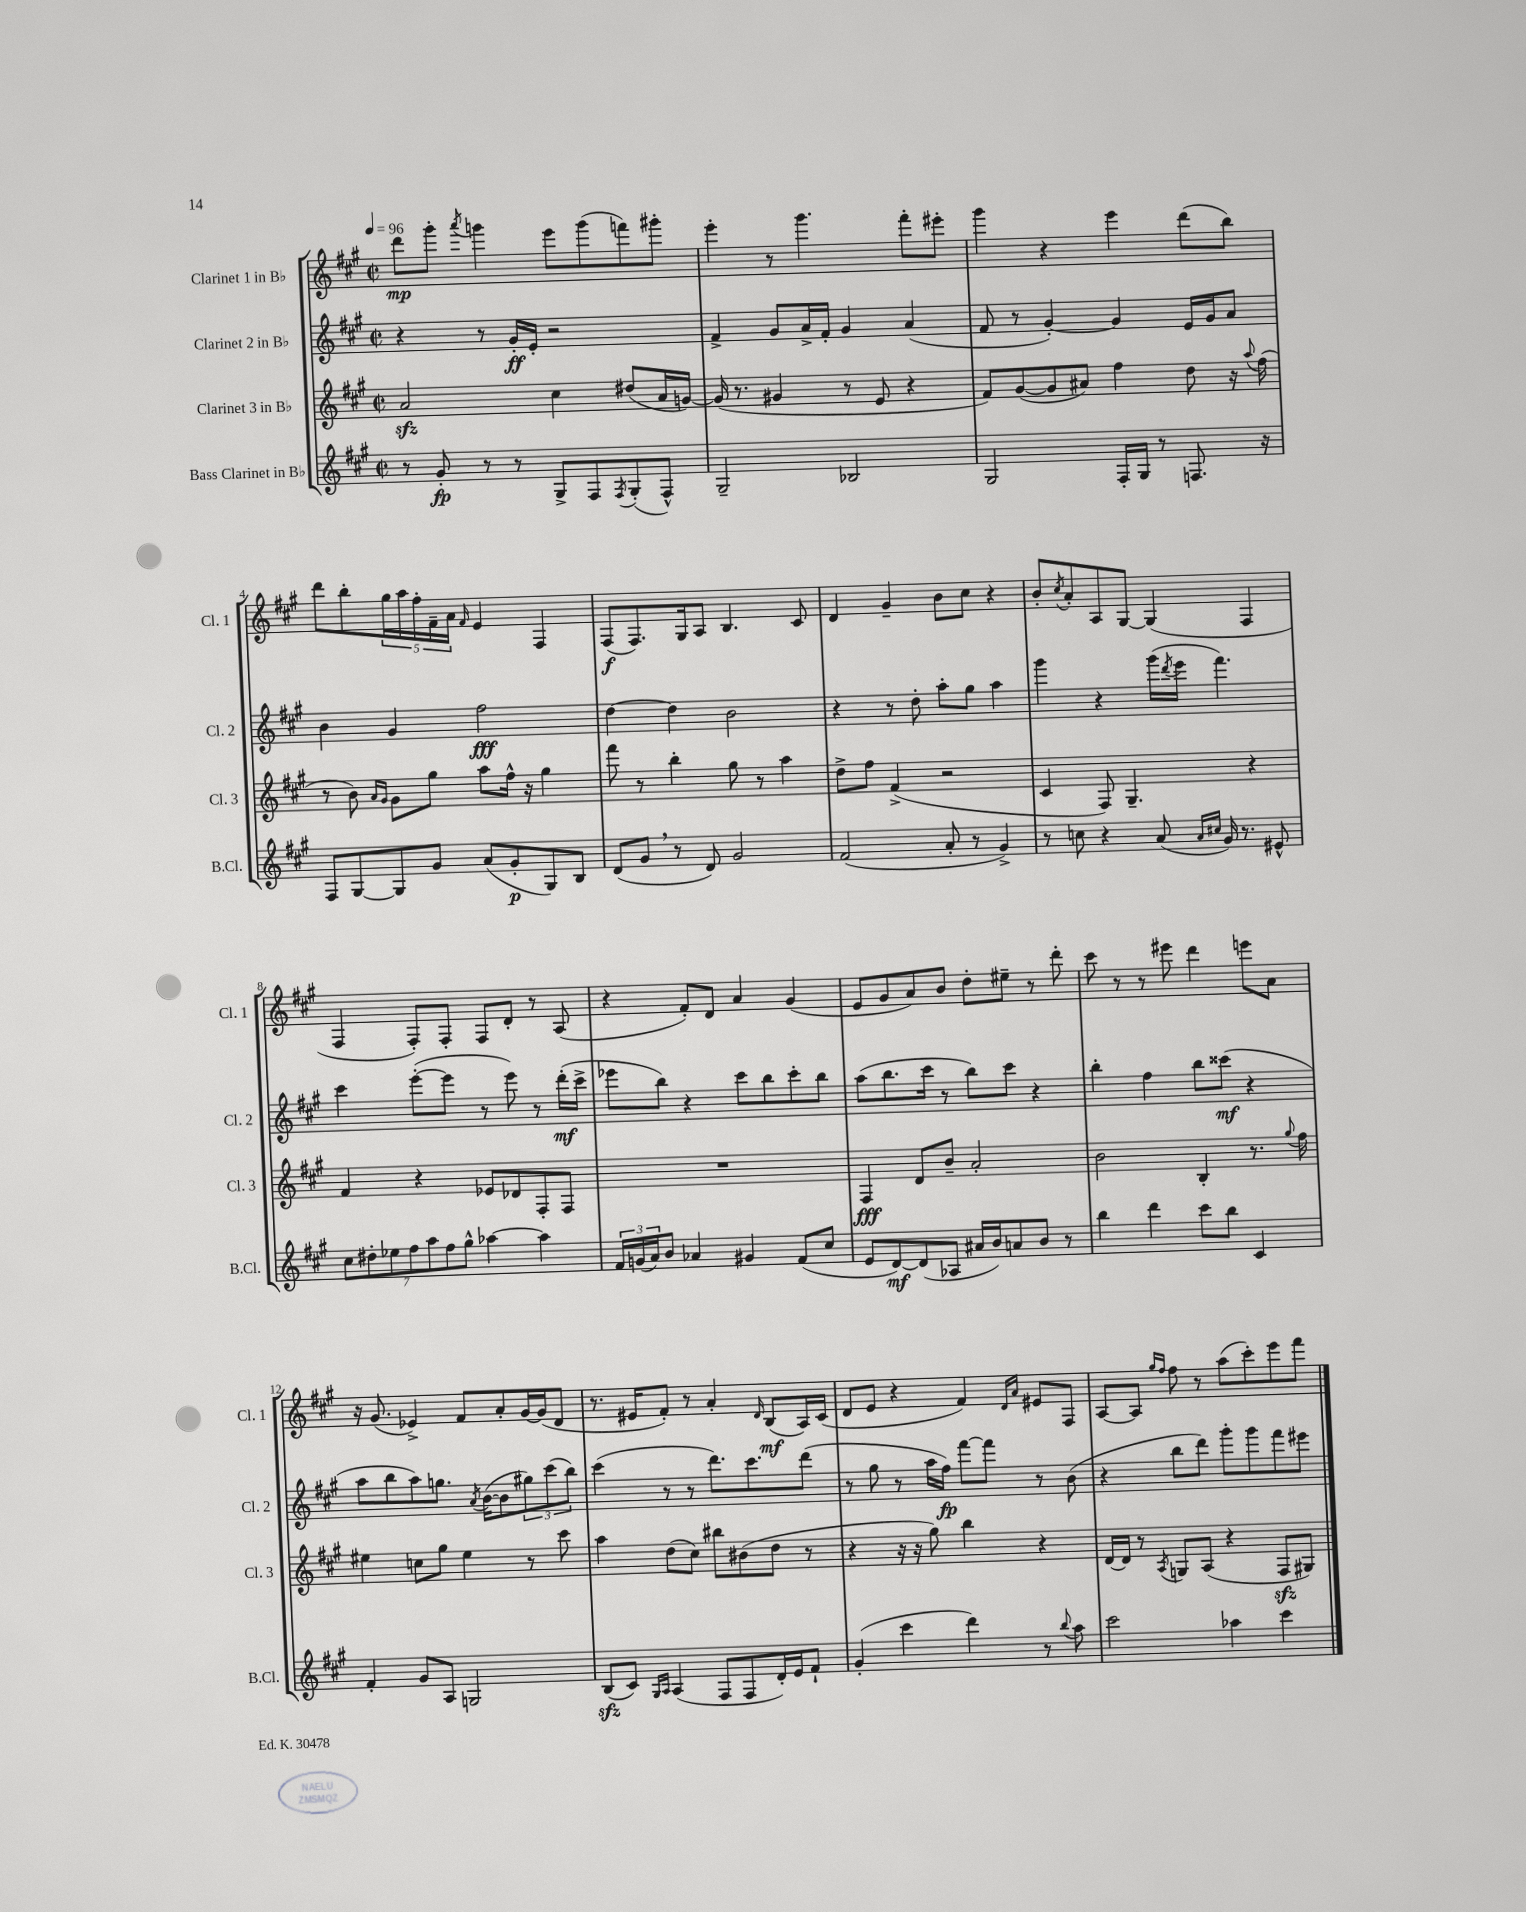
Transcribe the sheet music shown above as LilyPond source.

<<
\new StaffGroup <<
\new Staff = "s0" \with { instrumentName = "Clarinet 1 in Bb" shortInstrumentName = "Cl. 1" } {
    \clef treble \key a \major \defaultTimeSignature \time 2/2 \tempo 4 = 96
    d'''8\mp gis'''8-. \acciaccatura { a'''8 } g'''4 e'''8 g'''8( f'''8) gis'''8-. |
    e'''4-. r8 gis'''4. fis'''8-. eis'''8-. |
    gis'''4 r4 e'''4 d'''8( b''8) |
    d'''8 b''8-. \tuplet 5/4 { gis''16 a''16 fis''16-. fis'16-- a'16 } \grace { fis'16 } e'4 fis4 |
    fis8\f( fis8.) gis16 a8 b4. cis'8 |
    d'4 gis'4-- b'8 cis''8 r4 |
    b'8-. \acciaccatura { cis''8 } a'8-. a8 gis8~ gis4( fis4 |
    fis4 fis8-.) fis8-. fis8 d'8-. r8 a8( |
    r4 fis'8-.) d'8 a'4 gis'4( |
    e'8 gis'8 a'8) b'8 d''8-. eis''8-- r8 d'''8-. |
    cis'''8 r8 r8 eis'''8 d'''4 e'''8 a'8 |
    r16 gis'8.( ees'4->) fis'8 a'8-. gis'16~ gis'16( d'8 |
    r8. eis'16 fis'8-.) r8 a'4-. \grace { d'16 } b8\mf( a16) cis'16( |
    d'8 e'8 r4 fis'4) \grace { d'16 a'16 } eis'8 fis8 |
    a8~ a8 \grace { gis''16 fis''16 } fis''8 r8 a''8( cis'''8-.) e'''8 fis'''8 \bar "|." |
}
\new Staff = "s1" \with { instrumentName = "Clarinet 2 in Bb" shortInstrumentName = "Cl. 2" } {
    \clef treble \key a \major \defaultTimeSignature \time 2/2
    r4 r8 gis'16-.\ff e'16-. r2 |
    fis'4-> gis'8 a'16-> fis'16-. gis'4 a'4( |
    fis'8 r8 gis'4~-.) gis'4 e'16 gis'16 a'8 |
    b'4 gis'4 fis''2\fff |
    d''4~ d''4 b'2 |
    r4 r8 d''8-. a''8-. gis''8 a''4 |
    gis'''4 r4 gis'''16( \acciaccatura { d'''8 } e'''16 fis'''4.) |
    cis'''4 e'''8~-.( e'''8 r8 e'''8) r8 d'''16-.\mf( cis'''16-> |
    ees'''8 b''8) r4 cis'''8 b''8 cis'''8-. b''8 |
    a''8( b''8. cis'''16 r8 b''8) cis'''8 r4 |
    b''4-. fis''4 b''8 cisis'''8\mf( r4 |
    a''8 b''8 a''8) g''8. \acciaccatura { a'8 } b'16~( b'8 \tuplet 3/2 { gis''8) cis'''8( b''8) } |
    cis'''4( r8 r8 d'''8.) cis'''8. d'''8( |
    r8 gis''8 r8 a''16 fis''16\fp) fis'''8~ fis'''8 r8 b'8( |
    r4 b''8 d'''8) gis'''8-. gis'''8 fis'''8 eis'''8 \bar "|." |
}
\new Staff = "s2" \with { instrumentName = "Clarinet 3 in Bb" shortInstrumentName = "Cl. 3" } {
    \clef treble \key a \major \defaultTimeSignature \time 2/2
    a'2\sfz cis''4 dis''8( a'16 g'16~) |
    g'16( r8. gis'4 r8 e'8 r4 |
    fis'8) gis'8~( gis'8 ais'8) fis''4 d''8 r16 \appoggiatura { a''8 } fis''16( |
    r8 b'8) \grace { a'16 gis'16 } gis'8 gis''8 a''8 fis''16-^ r16 gis''4 |
    fis'''8 r8 b''4-. gis''8 r8 a''4 |
    d''8-> fis''8 fis'4->( r2 |
    cis'4 fis8) gis4.-- r4 |
    fis'4 r4 ees'8 des'8 fis8-. fis8 |
    R1 |
    fis4\fff d'8 b'8-- a'2-. |
    b'2 b4-. r8. \appoggiatura { gis''8 } fis''16 |
    eis''4 c''8 gis''8 eis''4 r8 cis'''8 |
    a''4 d''8( cis''8) bis''8 bis'8( d''8 r8 |
    r4 r16 r16 gis''8) b''4 r4 |
    d'16~ d'16 r8 \acciaccatura { a8 } g8 a8( r4 fis8\sfz gis8) \bar "|." |
}
\new Staff = "s3" \with { instrumentName = "Bass Clarinet in Bb" shortInstrumentName = "B.Cl." } {
    \clef treble \key a \major \defaultTimeSignature \time 2/2
    r8 gis'8-.\fp r8 r8 gis8-> fis8 \acciaccatura { fis8 } gis8-.( fis8-^) |
    gis2-- bes2 |
    gis2 fis16-. gis16 r8 f8. r16 |
    fis8 gis8~ gis8 gis'8 a'8( gis'8-.\p gis8) b8 |
    d'8( gis'8 \breathe r8 d'8) gis'2 |
    fis'2( a'8-. r8 gis'4->) |
    r8 c''8 r4 a'8( \grace { a'16 cis''16 } gis'16) r8. eis'8-^ |
    \tuplet 7/4 { cis''8 dis''8-. ees''8 fis''8 a''8 fis''8 gis''8-^ } aes''4~ aes''4 |
    \tuplet 3/2 { fis'16 g'16( a'16) } b'8 aes'4 gis'4 fis'8( cis''8 |
    e'8 d'8~\mf) d'8( aes8 ais'16 b'16) a'8 b'8 r8 |
    b''4 d'''4 cis'''8 b''8 cis'4 |
    fis'4-. gis'8 a8 g2 |
    b8\sfz( cis'8) \grace { gis16 a16 } a4( fis8 fis8 d'16-.) e'16 fis'8-! |
    gis'4-.( cis'''4 d'''4) r8 \appoggiatura { b''8 } a''8 |
    cis'''2 aes''4 cis'''4 \bar "|." |
}
>>
>>
